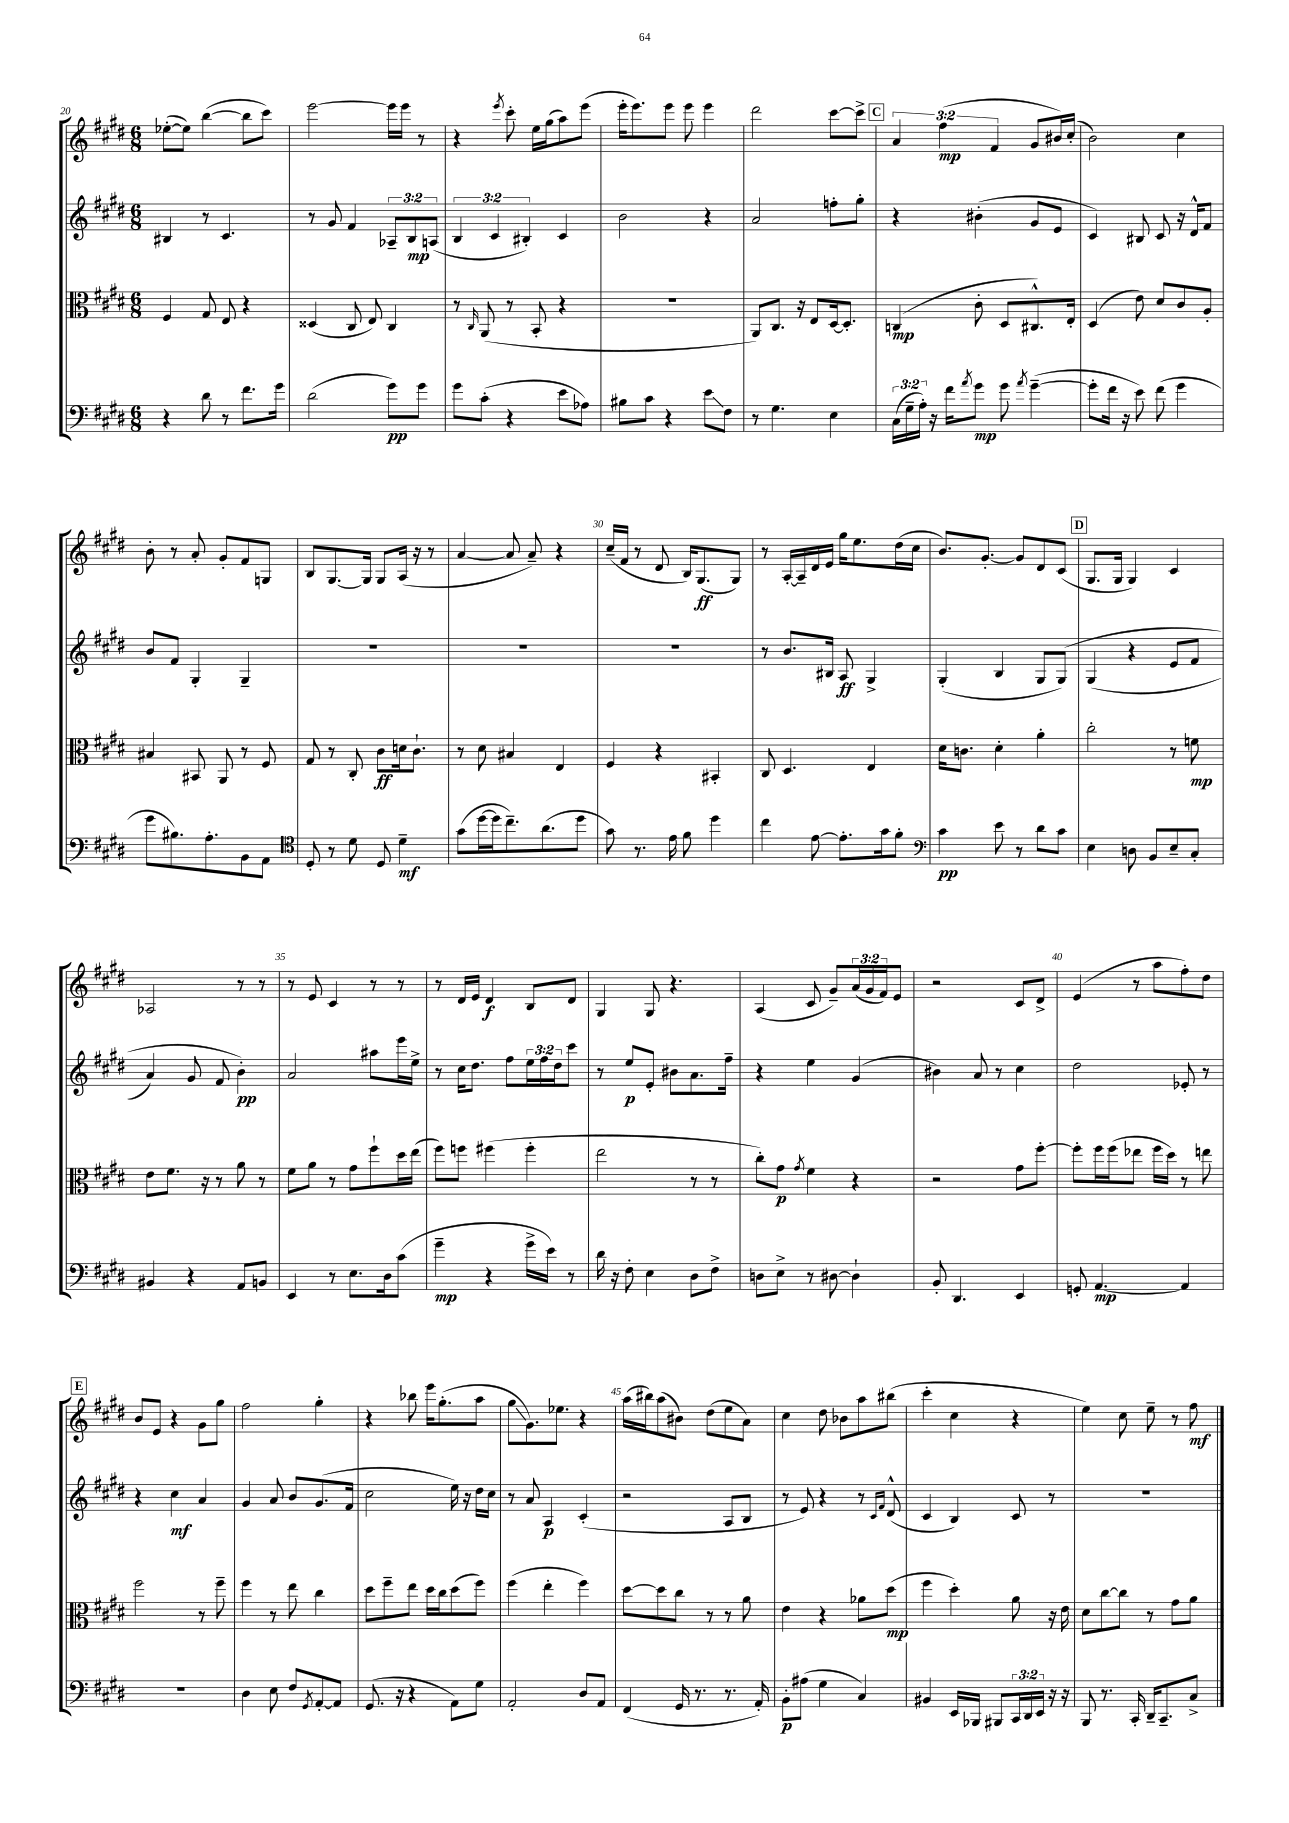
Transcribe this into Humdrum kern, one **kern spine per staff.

**kern	**kern	**kern	**kern
*staff4	*staff3	*staff2	*staff1
*clefF4	*clefC3	*clefG2	*clefG2
*k[f#c#g#d#]	*k[f#c#g#d#]	*k[f#c#g#d#]	*k[f#c#g#d#]
*M6/8	*M6/8	*M6/8	*M6/8
4r	4F#	4B#	([8ee-'
.	.	.	8ee-])
8d#	8G#	8r	([4bb
8r	8E	4.c#	.
8.f#	4r	.	8bb]
.	.	.	8ccc#)
16g#	.	.	.
=	=	=	=
(2d#	(4D##	8r	[2eee
.	.	8g#	.
.	8C#	4f#	.
.	8E)	.	.
8g#)	4C#	12A-~	16eee]
.	.	.	16eee
.	.	12B	.
8g#	.	.	8r
.	.	(12A	.
=	=	=	=
8g#	8r	6B	4r
.	16qqC#	.	.
(8c#'	(8AA	.	.
.	.	6c#	.
.	.	.	8qeee
4r	8r	.	8ccc#'
.	.	6B#')	.
.	8BB'	.	16ee
.	.	.	(16gg#
8e	4r	4c#	8aa)
8A-)	.	.	(8eee
=	=	=	=
8B#	2.r	2b	16eee'
.	.	.	8.eee)
8c#	.	.	.
4r	.	.	8eee
.	.	.	8eee
8e	.	4r	4eee
8F#	.	.	.
=	=	=	=
8r	8AA)	2a	2ddd#
4.G#	8.C#	.	.
.	16r	.	.
.	8E	.	.
4E	[16D#	8ff'	[8ccc#
.	8.D#']	.	.
.	.	8gg#'	8ccc#^]
=	=	=	=
(24C#	(4C	4r	6a
24G#~	.	.	.
24A')	.	.	.
16r	.	.	.
.	.	.	(6ff#
16f#	.	.	.
8qa	.	.	.
8g#	8c#'	(4b#'	.
.	.	.	6f#
8g#	8D#	.	.
8qa	.	.	.
([4g#~	8.C#^^)	8g#	8g#
.	.	8e	16b#)
.	16E'	.	(16cc#'
=	=	=	=
8g#']	(4D#	4c#)	2b)
16f#	.	.	.
16r	.	.	.
8e)	8e)	8B#	.
(8f#	8d#	8c#	.
4g#	8c#	16r	4cc#
.	.	16d#^^	.
.	8A'	8f#	.
=	=	=	=
8g#	4B#	8b	8b'
8.B#)	.	8f#	8r
.	8BB#	4G#'	8a'
8.A'	.	.	.
.	8AA	.	8g#'
8BB	8r	4G#~	8f#
8AA	8F#	.	8G
=	=	=	=
*clefC4	*	*	*
8D#'	8G#	2.r	8B
8r	8r	.	[8.G#
8d#	8C#'	.	.
.	.	.	16G#]
8D#	8c#	.	8G#
4d#~	16d	.	(16A
.	8.c#`	.	16r
.	.	.	8r
=	=	=	=
(8g#	8r	2.r	[4a
[16dd#	8d#	.	.
16dd#]	.	.	.
8.cc#~)	4B#	.	8a]
.	.	.	8a~)
(8.a	.	.	.
.	4E	.	4r
8dd#	.	.	.
=	=	=	=
8g#)	4F#	2.r	(16cc#~
.	.	.	16f#
8.r	.	.	8r
.	4r	.	8d#
16e	.	.	.
8f#	.	.	16B)
.	.	.	(8.G#
4dd#	4BB#'	.	.
.	.	.	8G#)
=	=	=	=
4cc#	8C#	8r	8r
.	4.D#	8.b	[16A'
.	.	.	16A~]
[8e	.	.	16d#
.	.	16B#	16e
8.e']	.	8A	16gg#
.	.	.	8.ee
.	4E	4G#^	.
16g#	.	.	.
8f#'	.	.	(16dd#
.	.	.	16cc#
=	=	=	=
*clefF4	*	*	*
4c#	16d#	(4G#'	8.b)
.	8.c	.	.
.	.	.	[8.g#'
8e	4d#'	4B	.
8r	.	.	8g#]
8d#	4a'	8G#	8d#
8c#	.	&(8G#)	(8c#
=	=	=	=
4E	2cc#'	(4G#	8.G#
.	.	.	16G#
8D	.	4r	4G#)
8BB	.	.	.
8E~	8r	8e	4c#
8C#'	8f	8f#	.
=	=	=	=
4BB#	8e	4a)	2A-
.	8.f#	.	.
4r	.	8g#	.
.	16r	.	.
.	8r	8f#	.
8AA	8a	4b'&)	8r
8BB	8r	.	8r
=	=	=	=
4EE	8f#	2a	8r
.	8a	.	8e
8r	8r	.	4c#
8.E	8g#	.	.
.	8ff#`	8aa#	8r
16D#	.	.	.
(8c#	16dd#	16eee	8r
.	(16ee	16ee^	.
=	=	=	=
4g#~	8ff#)	8r	8r
.	8ff	16cc#	16d#
.	.	8.dd#	16e
4r	(4ff#	.	4d#
.	.	8ff#	.
16g#^	4ff#'	24ee	8B
.	.	24ff#	.
16e)	.	.	.
.	.	24dd#	.
8r	.	8ccc#	8d#
=	=	=	=
16d#	2ee	8r	4G#
16r	.	.	.
8F#'	.	8ee	.
4E	.	8e'	8G#
.	.	8b#	4.r
8D#	8r	8.a	.
8F#^	8r	.	.
.	.	16ff#~	.
=	=	=	=
8D	8cc#')	4r	(4A
8E^	8g#	.	.
.	8qg#	.	.
8r	4f#	4ee	8c#
[8D#	.	.	8g#~)
4D#`]	4r	(4g#	(24a
.	.	.	24g#
.	.	.	24f#)
.	.	.	8e
=	=	=	=
8BB'	2r	4b#)	2r
4.DD#	.	.	.
.	.	8a	.
.	.	8r	.
4EE	8g#	4cc#	8c#
.	[8ff#'	.	8d#^
=	=	=	=
8GG'	8ff#']	2dd#	(4e
[4.AA	16ff#	.	.
.	(16ff#	.	.
.	8ee-	.	8r
.	16ff#	.	8aa
.	16dd#)	.	.
4AA]	8r	8e-'	8ff#')
.	8ee	8r	8dd#
=	=	=	=
2.r	2ff#	4r	8b
.	.	.	8e
.	.	4cc#	4r
.	8r	4a	8g#
.	8ff#~	.	8gg#
=	=	=	=
4D#	4ff#	4g#	2ff#
8E	8r	8a	.
8F#	8ee	8b	.
8qGG#	.	.	.
[8AA'	4cc#	(8.g#	4gg#'
8AA]	.	.	.
.	.	16f#	.
=	=	=	=
(8.GG#	8dd#	2cc#	4r
.	8ff#~	.	.
16r	.	.	.
4r	8ee	.	8bb-
.	16dd#	.	16eee
.	16cc#	.	(8.gg#'
8AA)	(8dd#	16ee)	.
.	.	16r	.
8G#	8ff#)	16dd#	8aa
.	.	16cc#	.
=	=	=	=
2AA'	(4ff#	8r	8gg#
.	.	8a	8.g#)
.	4ee'	4A	.
.	.	.	8.ee-
8D#	4ff#)	(4c#'	4r
8AA	.	.	.
=	=	=	=
(4FF#	[8dd#	2r	(16aa
.	.	.	16bb#)
.	8dd#]	.	(8aa
16GG#	8cc#	.	8b#)
8.r	.	.	.
.	8r	.	(8dd#
8.r	8r	8A	8ee
.	8a	8B	8a)
16AA')	.	.	.
=	=	=	=
8BB'	4e	8r	4cc#
(8A#	.	8e)	.
4G#	4r	4r	8dd#
.	.	.	8b-
4C#)	8a-	8r	8aa
.	.	16qqc#	.
.	.	16qqf#	.
.	(8dd#	(8d#^^	(8bb#
=	=	=	=
4BB#	4ff#	4c#	4ccc#'
16EE	4dd#')	4B)	4cc#
16BBB-	.	.	.
8BBB#	.	.	.
24CC#	8a	8c#	4r
24DD#	.	.	.
24EE	.	.	.
16r	16r	8r	.
16r	16e	.	.
=	=	=	=
8BBB	8d#	2.r	4ee)
8.r	[8cc#	.	.
.	8cc#]	.	8cc#
16CC#'	.	.	.
16DD#~	8r	.	8ee~
8.CC#~	.	.	.
.	8g#	.	8r
8C#^	8a	.	8ff#
==	==	==	==
*-	*-	*-	*-
